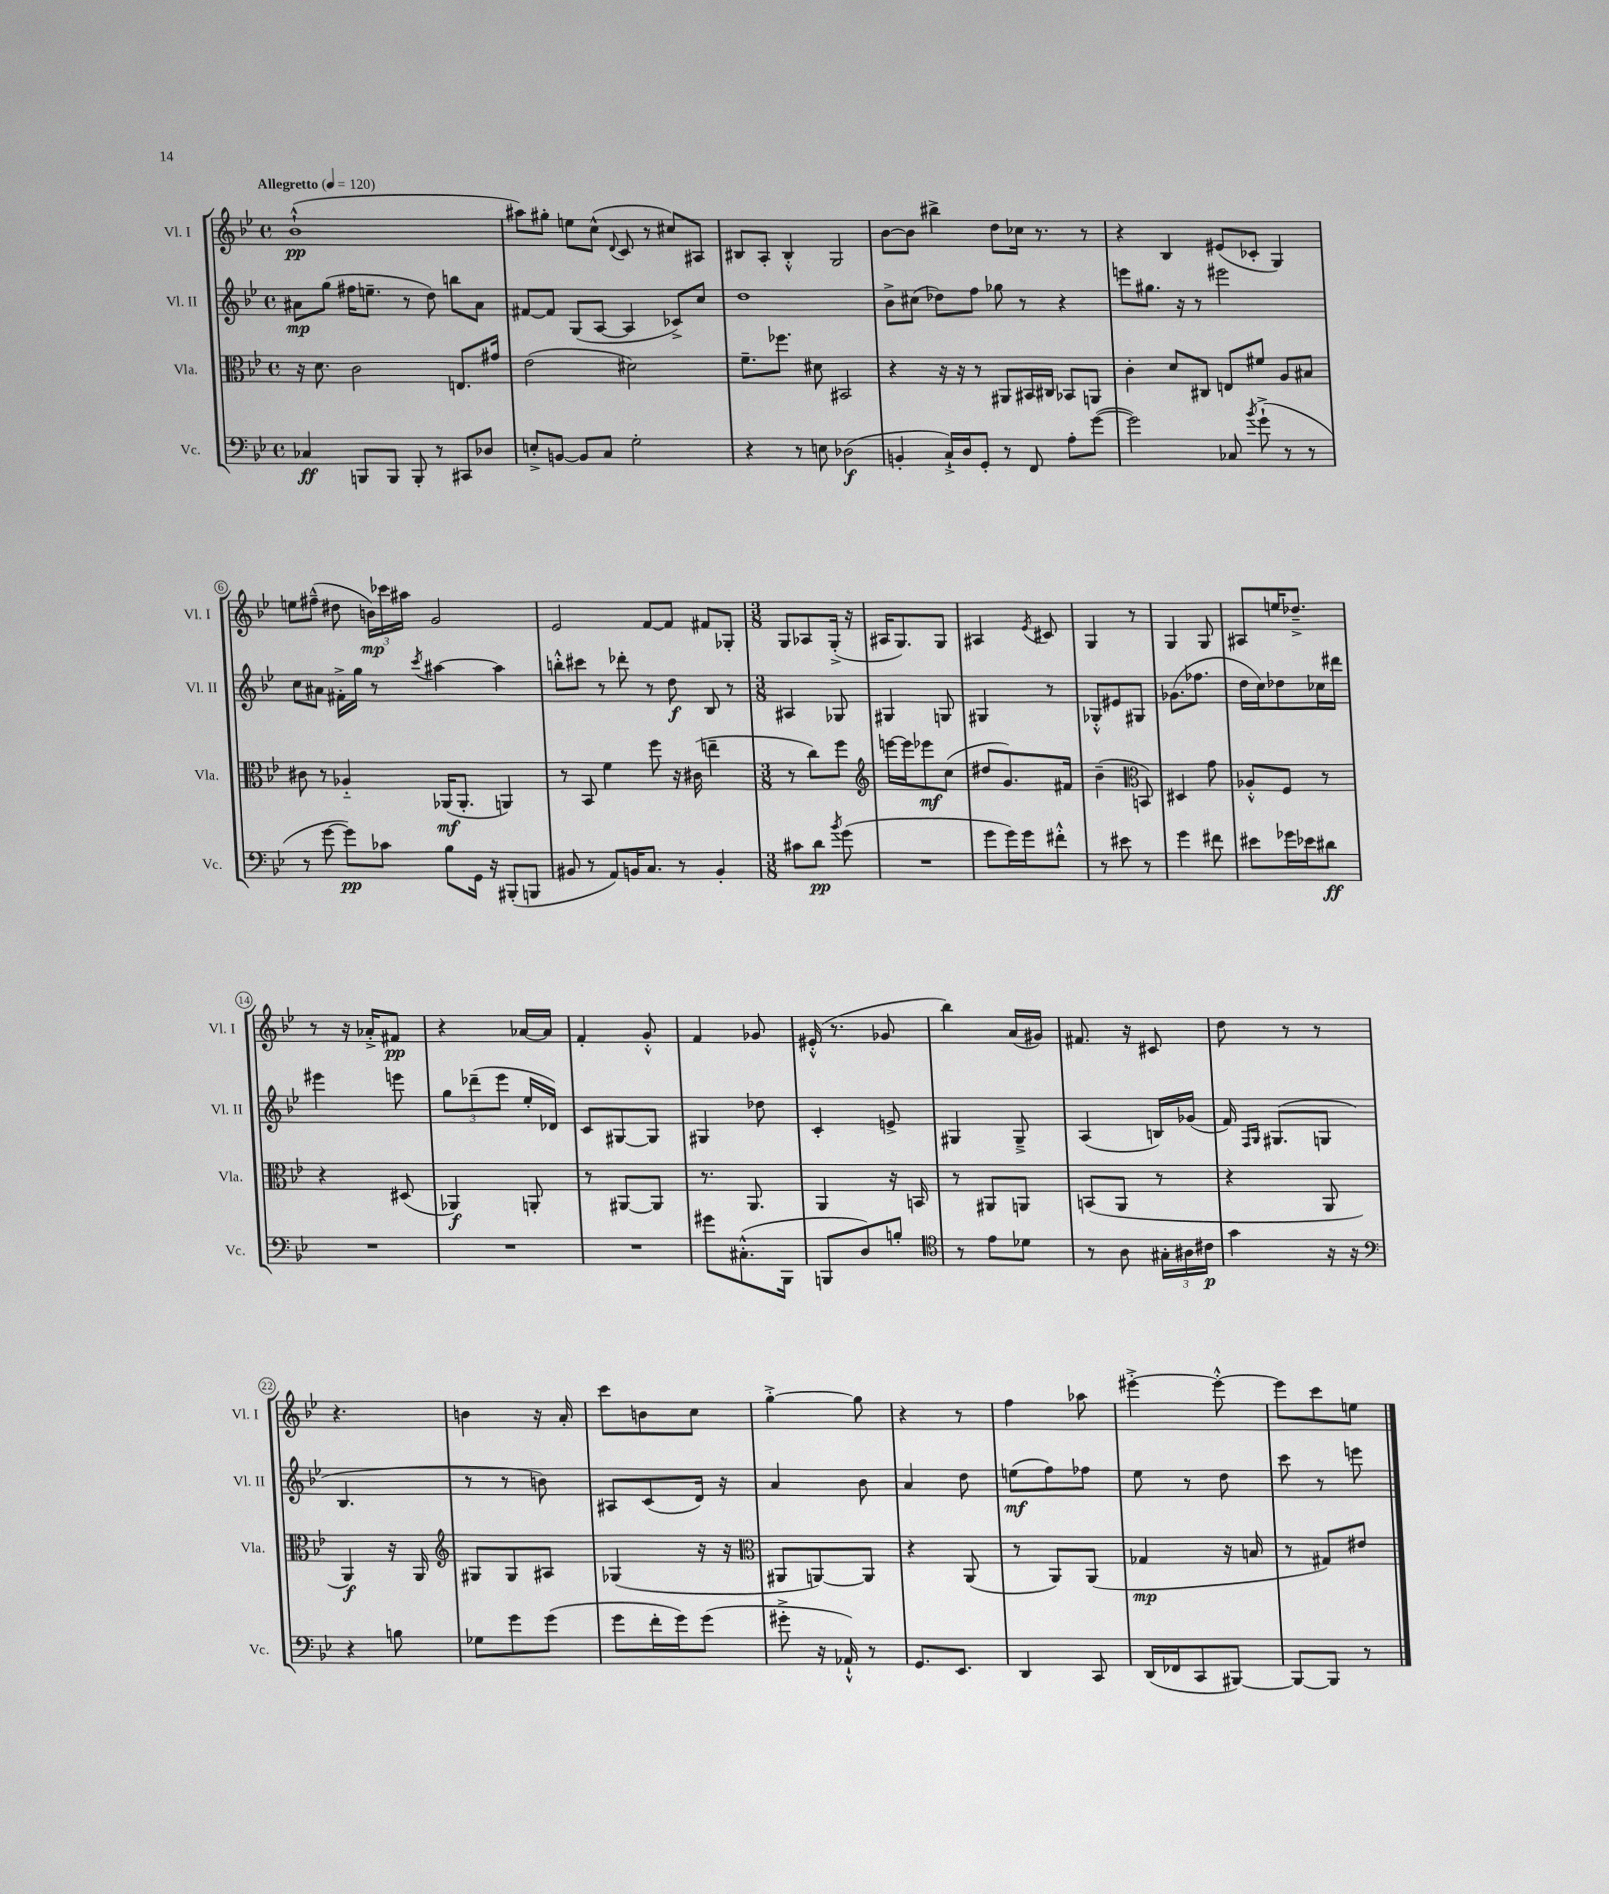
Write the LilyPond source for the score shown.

<<
\new StaffGroup <<
\new Staff = "s0" \with { instrumentName = "Vl. I" shortInstrumentName = "Vl. I" } {
    \clef treble \key bes \major \defaultTimeSignature \time 4/4 \tempo "Allegretto" 4 = 120
    \autoBeamOff bes'1-!-^\pp( |
    ais''8[) gis''8]-. e''8[ c''8]-^( \appoggiatura { d'8 } c'8 r8 cis''8[) ais8] |
    bis8[ a8]-. bis4-.-^ g2 |
    bes'8[~ bes'8] bis''4-> d''8[ ces''16] r8. r8 |
    r4 bes4 eis'8[( ces'8]-. g4) |
    e''8[ fis''8]---^( dis''8 \tuplet 3/2 { b'16[\mp) ces'''16 ais''16] } g'2 |
    ees'2 f'8[~ f'8] fis'8[ ges8]-. |
    \numericTimeSignature \time 3/8 g8[ aes8 g16]-.->( r16 |
    ais16[ g8.) g8] |
    ais4 \acciaccatura { ees'8 } cis'8 |
    g4 r8 |
    g4 g8 |
    ais8[ e''16 des''8.]---> |
    r8 r16 aes'16[-.-> fis'8]\pp |
    r4 aes'16[~ aes'16] |
    f'4-. g'8-.-^ |
    f'4 ges'8 |
    eis'16-.-^( r8. ges'8 |
    bes''4) a'16[( gis'16]) |
    fis'8. r16 cis'8 |
    d''8 r8 r8 |
    r4. |
    b'4 r16 a'16-. |
    c'''8[ b'8 c''8] |
    g''4~-.-> g''8 |
    r4 r8 |
    f''4 aes''8 |
    eis'''4~-.-> eis'''8~-.-^ |
    eis'''8[ c'''8 e''8] \bar "|." |
}
\new Staff = "s1" \with { instrumentName = "Vl. II" shortInstrumentName = "Vl. II" } {
    \clef treble \key bes \major \defaultTimeSignature \time 4/4
    \autoBeamOff ais'8[\mp g''8]( fis''16[ e''8.]-- r8 d''8) b''8[ ais'8] |
    fis'8[~ fis'8] g8[( a8]~ a4 ces'8[->) c''8] |
    d''1 |
    bes'8[-> cis''8]( des''8[) f''8] ges''8 r8 r4 |
    e'''8[ gis''8.] r16 r8 eis'''2 |
    c''8[ ais'8] fis'16[-.-> g''16] r8 \acciaccatura { c'''8 } ais''4~ ais''4 |
    b''8[-.-^ cis'''8] r8 des'''8-. r8 d''8\f bes8 r8 |
    \numericTimeSignature \time 3/8 ais4 ges8 |
    gis4 g8 |
    gis4 r8 |
    ges8[-.-^ eis'8 gis8] |
    ges'8.[( fes''8.] |
    d''16[ c''16) des''8 ces''16 dis'''16] |
    eis'''4 e'''8 |
    \tuplet 3/2 { g''8[ des'''8--( ees'''8] } ees''16[-. des'16]) |
    c'8[ gis8~ gis8] |
    gis4 des''8 |
    c'4-. e'8-> |
    gis4 gis8---> |
    a4( b16[) ges'16]( |
    f'16) \grace { f16[ g16] } gis8.[( g8] |
    bes4. |
    r8 r8 b'8) |
    ais8[ c'8( d'16]) r16 |
    a'4 bes'8 |
    a'4 d''8 |
    e''8[\mf( f''8) fes''8] |
    ees''8 r8 d''8 |
    c'''8 r8 e'''8 \bar "|." |
}
\new Staff = "s2" \with { instrumentName = "Vla." shortInstrumentName = "Vla." } {
    \clef alto \key bes \major \defaultTimeSignature \time 4/4
    \autoBeamOff r16 d'8. c'2 e8.[ gis'16] |
    ees'2( dis'2) |
    f'8.[-- fes''8.] dis'8 bis,2 |
    r4 r16 r16 r8 ais,8[ bis,16 cis16] bes,8[ a,8] |
    c'4-. d'8[ cis8] e8[ fis'8] a8[ bis8] |
    cis'8 r8 aes4-_ aes,16[\mf( aes,8.]-. a,4) |
    r8 bes,8 f'4 f''8 r16 cis'16( e''4-- |
    \numericTimeSignature \time 3/8 r8 c''8[) f''8] |
    \clef treble e'''16[~ e'''16 ees'''8\mf c''8]( |
    dis''8[ g'8.) fis'16] |
    bes'4--( \clef alto b,8) |
    dis4 g'8 |
    aes8[-.-^ f8] r8 |
    r4 dis8( |
    aes,4\f) a,8-. |
    r8 ais,8[~ ais,8] |
    r8. a,8. |
    a,4 r16 b,16 |
    r8 ais,8[ a,8] |
    b,8[( a,8] r8 |
    r4 a,8 |
    a,4\f) r16 a,16 |
    \clef treble gis8[ gis8 ais8] |
    ges4( r16 r16 |
    \clef alto ais,8[ a,8~) a,8] |
    r4 a,8( |
    r8 a,8[) a,8]( |
    ges4\mp r16 b16 |
    r8 gis8[) eis'8] \bar "|." |
}
\new Staff = "s3" \with { instrumentName = "Vc." shortInstrumentName = "Vc." } {
    \clef bass \key bes \major \defaultTimeSignature \time 4/4
    \autoBeamOff ces4\ff b,,8[ b,,8] b,,8-. r8 cis,8[ des8] |
    e8[-.-> b,8]~ b,8[ c8] g2-. |
    r4 r8 e8 des2\f( |
    b,4-. c16[-!->) d16 g,8]-. r8 f,8 a8[-. g'8]~( |
    g'2) ces8 \acciaccatura { bes'8 } g'8-!->( r8 r8 |
    r8 g'8~ g'8[\pp) ces'8] bes8[ g,16] r16 bis,,8[-.( b,,8] |
    bis,8 r8 a,8[) b,16 c8.] r8 b,4-. |
    \numericTimeSignature \time 3/8 cis'8[ d'8]\pp \acciaccatura { bes'8 } g'8( |
    R4. |
    g'8[ g'16) g'16 fis'8]-.-^ |
    r8 eis'8 r8 |
    g'4 fis'8 |
    eis'8[ ges'16 ees'16 dis'8]\ff |
    R4. |
    R4. |
    R4. |
    gis'8[ cis8.-.-^( bes,,16] |
    b,,8[ d8) b8]-. |
    \clef tenor r8 ees'8[ des'8] |
    r8 a8 \tuplet 3/2 { gis16[-. ais16 cis'16]\p } |
    g'4 r16 r16 |
    \clef bass r4 b8 |
    ges8[ g'8 g'8]( |
    g'8[ f'16-. g'16) g'8]( |
    gis'8-.-> r16 aes,16-!-^) r8 |
    g,8.[ ees,8.] |
    d,4 c,8 |
    d,16[( fes,16 c,8 bis,,8]~) |
    bis,,8[~ bis,,8] r8 \bar "|." |
}
>>
>>
\layout { \context { \Score \override BarNumber.stencil = #(make-stencil-circler 0.1 0.3 ly:text-interface::print) } }
